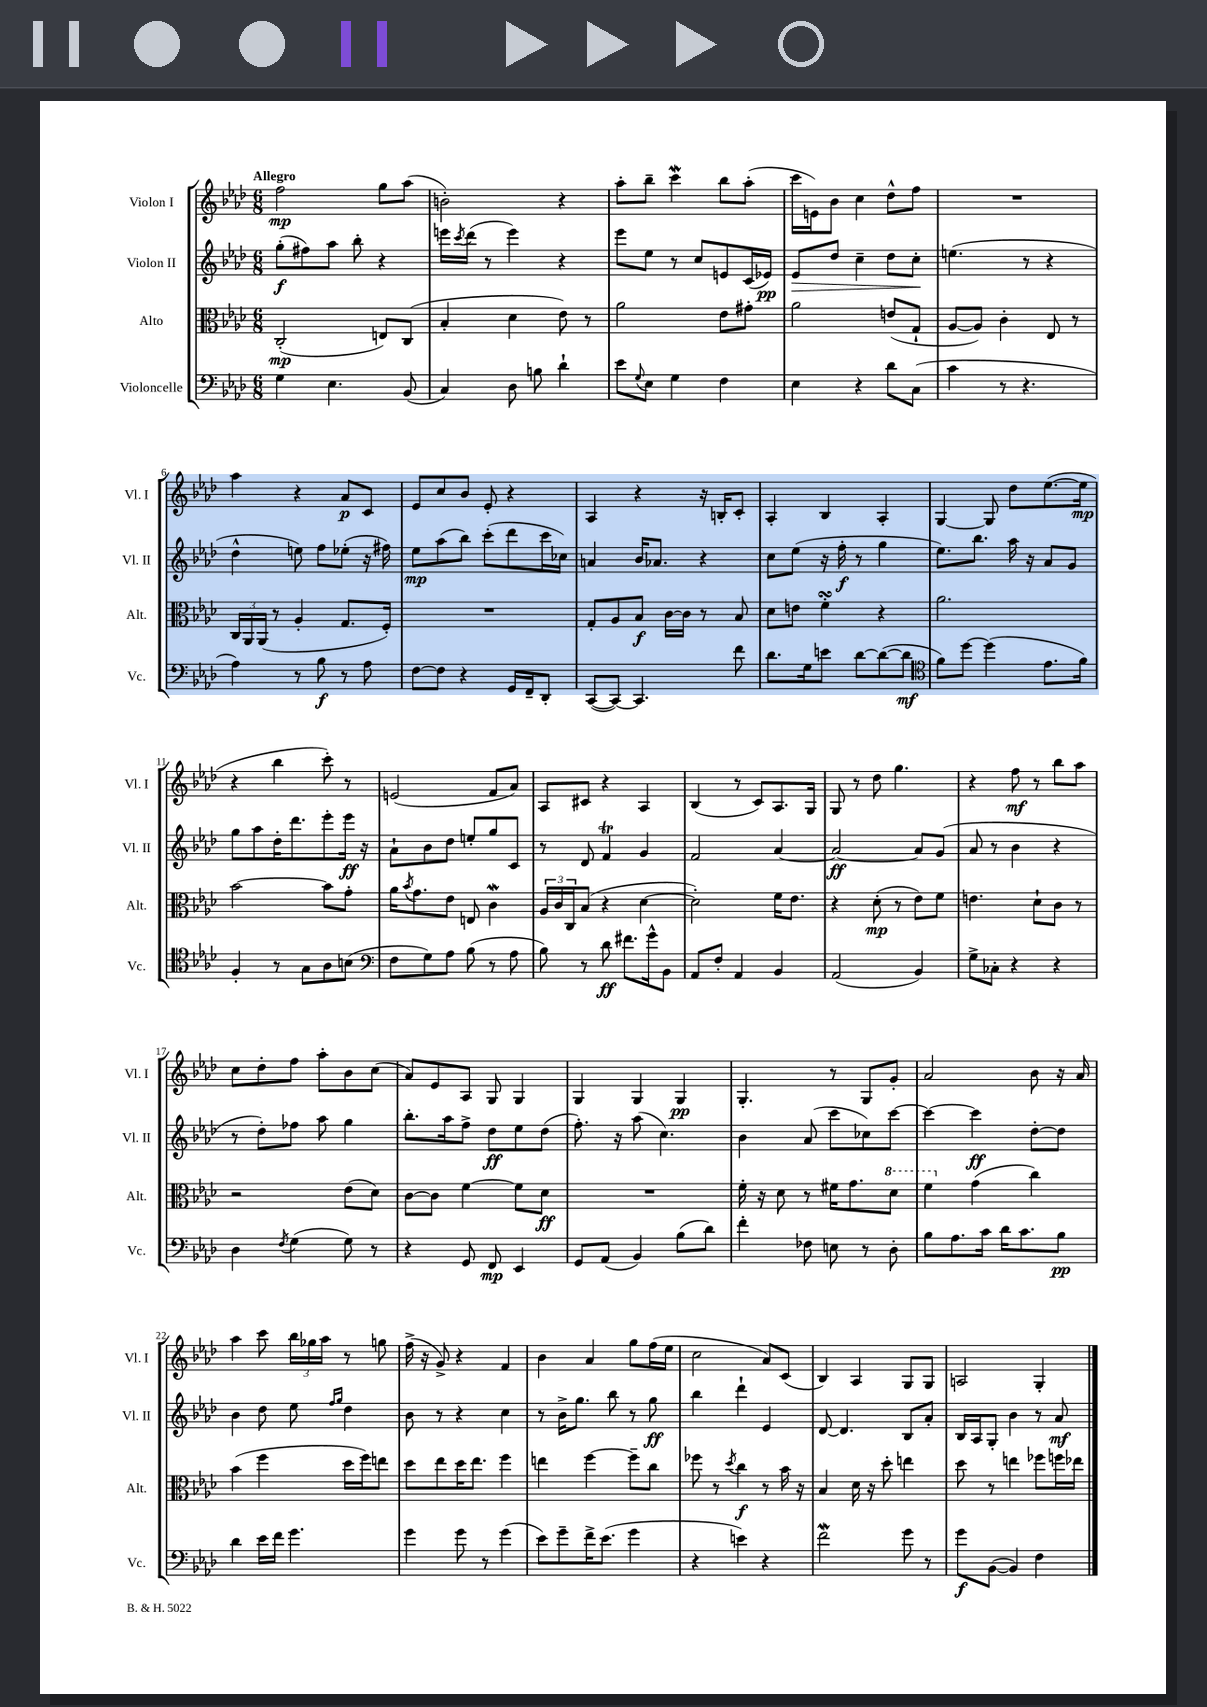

**kern	**dynam	**kern	**dynam	**kern	**dynam	**kern	**dynam
*part4	*part4	*part3	*part3	*part2	*part2	*part1	*part1
*staff4	*staff4	*staff3	*staff3	*staff2	*staff2	*staff1	*staff1
*I"Violoncelle	*	*I"Alto	*	*I"Violon II	*	*I"Violon I	*
*I'Vc.	*	*I'Alt.	*	*I'Vl. II	*	*I'Vl. I	*
*clefF4	*	*clefC3	*	*clefG2	*	*clefG2	*
*k[b-e-a-d-]	*	*k[b-e-a-d-]	*	*k[b-e-a-d-]	*	*k[b-e-a-d-]	*
*M6/8	*	*M6/8	*	*M6/8	*	*M6/8	*
=1	=1	=1	=1	=1	=1	=1	=1
!	!	!	!	!	!	!LO:TX:a:B:t=Allegro	!
4G\	.	(2C'/	mp	(8gg'\L	f	2ff\	mp
.	.	.	.	8ff#X\)	.	.	.
4.E-\	.	.	.	8aa-\J	.	.	.
.	.	.	.	8bb-'\	.	.	.
.	.	8En/L)	.	4r	.	8gg\L	.
(8BB-/	.	(8C/J	.	.	.	(8aa-\J	.
=2	=2	=2	=2	=2	=2	=2	=2
4C/)	.	4B-'/	.	16eeen\LL	.	2bn'\)	.
.	.	.	.	8qccc/	.	.	.
.	.	.	.	(16ddd-\JJ	.	.	.
.	.	.	.	8r	.	.	.
8D-\	.	4d-\	.	4eee\)	.	.	.
8Bn\	.	.	.	.	.	.	.
4d-`\	.	8e-\)	.	4r	.	4r	.
.	.	8r	.	.	.	.	.
=3	=3	=3	=3	=3	=3	=3	=3
8e-\L	.	2a-\	.	8eee-\L	.	8aa-'\L	.
8qqG/	.	.	.	.	.	.	.
8E-\J	.	.	.	8ee-\J	.	8bb-~\J	.
4G\	.	.	.	8r	.	4cccW\	.
.	.	.	.	8cc/L	.	.	.
4F\	.	8e-\L	.	8en/	.	8bb-\L	.
.	.	8g#X'\J	.	(16c/L	.	(8aa-'\J	.
.	.	.	.	16e-X/JJ)	pp	.	.
=4	=4	=4	=4	=4	=4	=4	=4
!	!	!	!	!	!LO:HP:b	!	!
4E-\	.	2a-\	.	8e-/L	>	16ccc\LL	.
.	.	.	.	.	.	16en\J)	.
.	.	.	.	8dd-/J	.	8b-\J	.
4r	.	.	.	4cc~\	.	4cc\	.
8d-\L	.	(8en/L	.	8dd-\L	.	8dd-^^\L	.
(8C\J	.	8G`/J	.	8cc'\J	.	8ff\J	.
.	.	.	.	.	]	.	.
=5	=5	=5	=5	=5	=5	=5	=5
4c\	.	[8A-/L	.	(4.een\	.	2.r	.
.	.	8A-/J])	.	.	.	.	.
8r	.	4c'\	.	.	.	.	.
4.r	.	.	.	8r	.	.	.
.	.	8E-/	.	4r	.	.	.
.	.	8r	.	.	.	.	.
!!LO:LB:g=z
=6	=6	=6	=6	=6	=6	=6	=6
4A-\)	.	24C/LL	.	4dd-^^\	.	4aa-\	.
.	.	24AA-/	.	.	.	.	.
.	.	(24AA-/JJ	.	.	.	.	.
.	.	8r	.	.	.	.	.
8r	.	4A-'/	.	8een\)	.	4r	.
8B-\	f	.	.	8ff\L	.	.	.
8r	.	8.G/L	.	(8ee-X'\J	.	8a-/L	p
8A-\	.	.	.	16r	.	8c/J	.
.	.	16F'/Jk)	.	16ff#X\)	.	.	.
=7	=7	=7	=7	=7	=7	=7	=7
[8F\L	.	2.r	.	8ee-\L	mp	8e-/L	.
8F\J]	.	.	.	(8aa-\	.	8cc/	.
4r	.	.	.	8bb-\J)	.	8b-/J	.
.	.	.	.	(8ccc'\L	.	8e-'/	.
16GG/LL	.	.	.	8ddd-\	.	4r	.
16FF~/J	.	.	.	.	.	.	.
8DD-'/J	.	.	.	16ccc\L	.	.	.
.	.	.	.	16cc-X\JJ)	.	.	.
=8	=8	=8	=8	=8	=8	=8	=8
([8CC/L	.	8G'/L	.	4an/	.	4A-/	.
8CC/J_)	.	8A-/	.	.	.	.	.
4.CC/]	.	8B-/J	f	16b-/KL	.	4r	.
.	.	.	.	8.a-X/J	.	.	.
.	.	[16c\LL	.	.	.	.	.
.	.	16c\JJ]	.	.	.	.	.
.	.	8r	.	4r	.	16r	.
.	.	.	.	.	.	16Bn'/KL	.
8f\	.	8B-/	.	.	.	8c'/J	.
=9	=9	=9	=9	=9	=9	=9	=9
8.d-\L	.	8d-\L	.	8cc\L	.	4A-'/	.
.	.	8en\J	.	(8ee-\J	.	.	.
16G\k	.	.	.	.	.	.	.
8en\J	.	4fsSSS'\	.	16r	.	4B-/	.
.	.	.	.	16ff'\	f	.	.
[8d-\L	.	.	.	8r	.	.	.
(8d-\_	.	4r	.	4gg\	.	4A-'/	.
8d-\J]	mf	.	.	.	.	.	.
=10	=10	=10	=10	=10	=10	=10	=10
*clefC4	*	*	*	*	*	*	*
8f\L)	.	2.a-\	.	8.ee-\L)	.	[4G/	.
[8dd-\J	.	.	.	.	.	.	.
.	.	.	.	8.bb-\J	.	.	.
(4dd-\]	.	.	.	.	.	8G/]	.
.	.	.	.	16aa-\	.	8dd-\L	.
.	.	.	.	16r	.	.	.
8.e-\L	.	.	.	8a-/L	.	([8.ee-\	.
.	.	.	.	8g/J	.	.	.
16f\Jk)	.	.	.	.	.	16ee-\Jk]	mp
!!LO:LB:g=z
=11	=11	=11	=11	=11	=11	=11	=11
4F'/	.	[2b-\	.	8gg\L	.	4r	.
.	.	.	.	8aa-\	.	.	.
8r	.	.	.	16dd-'\K	.	4bb-\	.
.	.	.	.	8.ddd-\	.	.	.
8G\L	.	.	.	.	.	.	.
8A-\	.	8b-\L]	.	8eee-'\	.	8ccc'\)	.
(8Bn\J	.	8g'\J	.	16eee-\Jk	ff	8r	.
.	.	.	.	16r	.	.	.
=12	=12	=12	=12	=12	=12	=12	=12
*clefF4	*	*	*	*	*	*	*
8F\L	.	16a-\KL	.	8a-`\L	.	(2en/	.
.	.	8qb-/	.	.	.	.	.
.	.	8.g\	.	.	.	.	.
8G\)	.	.	.	8b-\	.	.	.
8A-\J	.	8e-\J	.	8dd-\J	.	.	.
(8B-\	.	8En/	.	8een'/L	.	.	.
8r	.	4cW\	.	8gg/	.	8f/L	.
8A-\	.	.	.	8c/J	.	8a-/J)	.
=13	=13	=13	=13	=13	=13	=13	=13
8B-\)	.	24A-/LL	.	8r	.	8A-/L	.
.	.	24c/	.	.	.	.	.
.	.	24C/J	.	.	.	.	.
8r	.	(8B-/J	.	8d-/	.	8c#X/J	.
8d-\	ff	4r	.	4fT/	.	4r	.
8.f#X\L	.	.	.	.	.	.	.
.	.	[4d-\	.	4g/	.	4A-/	.
16g^^\k	.	.	.	.	.	.	.
8BB-\J	.	.	.	.	.	.	.
=14	=14	=14	=14	=14	=14	=14	=14
8AA-/L	.	2d-'\])	.	2f/	.	(4B-/	.
8F'/J	.	.	.	.	.	.	.
4AA-/	.	.	.	.	.	8r	.
.	.	.	.	.	.	8c/L)	.
4BB-/	.	16f\KL	.	[4a-/	.	8.A-/	.
.	.	8.e-\J	.	.	.	.	.
.	.	.	.	.	.	16G/Jk	.
=15	=15	=15	=15	=15	=15	=15	=15
(2AA-/	.	4r	.	2a-/_	ff	8G/	.
.	.	.	.	.	.	8r	.
.	.	(8d-'\	mp	.	.	8dd-\	.
.	.	8r	.	.	.	4.gg\	.
4BB-/)	.	8e-\L)	.	8a-/L]	.	.	.
.	.	8f\J	.	(8g/J	.	.	.
=16	=16	=16	=16	=16	=16	=16	=16
8G^\L	.	4.en\	.	8a-/	.	4r	.
8C-X'\J	.	.	.	8r	.	.	.
4r	.	.	.	4b-\	.	8ff\	mf
.	.	8d-`\L	.	.	.	8r	.
4r	.	8c\J	.	4r	.	8bb-\L	.
.	.	8r	.	.	.	8aa-\J	.
!!LO:LB:g=z
=17	=17	=17	=17	=17	=17	=17	=17
4D-\	.	2r	.	8r	.	8cc\L	.
.	.	.	.	8dd-'\L)	.	8dd-'\	.
8qF/	.	.	.	.	.	.	.
(4G\	.	.	.	8ff-X\J	.	8ff\J	.
.	.	.	.	8aa-\	.	8aa-'\L	.
8G\)	.	(8e-\L	.	4gg\	.	8b-\	.
8r	.	8d-\J)	.	.	.	(8cc\J	.
=18	=18	=18	=18	=18	=18	=18	=18
4r	.	[8c\L	.	8.bb-'\L	.	8a-/L)	.
.	.	8c\J]	.	.	.	8e-/	.
.	.	.	.	16aa-\k	.	.	.
8GG/	.	[4f\	.	8ff^\J	.	8A-/J	.
8FF/	mp	.	.	8dd-\L	ff	8G/	.
4EE-/	.	8f\L]	.	8ee-\	.	4G/	.
.	.	8d-\J	ff	(8dd-\J	.	.	.
=19	=19	=19	=19	=19	=19	=19	=19
8GG/L	.	2.r	.	8.ff'\)	.	4G/	.
(8AA-/J	.	.	.	.	.	.	.
.	.	.	.	16r	.	.	.
4BB-/)	.	.	.	(8aa-\	.	4G/	.
.	.	.	.	4.cc\)	.	.	.
(8B-\L	.	.	.	.	.	4G/	pp
8d-\J)	.	.	.	.	.	.	.
=20	=20	=20	=20	=20	=20	=20	=20
4f'\	.	16f'\	.	4b-\	.	4.G'/	.
.	.	16r	.	.	.	.	.
.	.	8d-\	.	.	.	.	.
8F-X\	.	8r	.	(8a-/	.	.	.
8En\	.	16f#X\KL	.	8ccc\L	.	8r	.
.	.	8.g\	.	.	.	.	.
8r	.	.	.	8cc-X\)	.	8G/L	.
*	*	*8va	*	*	*	*	*
8D-'\	.	8dd-\J	.	[8ccc\J	.	8g'/J	.
=21	=21	=21	=21	=21	=21	=21	=21
8B-\L	.	4ff\	.	4ccc\_	.	2a-/	.
8.A-\	.	.	.	.	.	.	.
*	*	*X8va	*	*	*	*	*
.	.	(4g\	.	4ccc\]	ff	.	.
16c\Jk	.	.	.	.	.	.	.
16d-\KL	.	.	.	.	.	.	.
8.c\	.	.	.	.	.	.	.
.	.	4cc\)	.	[8dd-'\L	.	8b-\	.
8B-\J	pp	.	.	8dd-\J]	.	16r	.
.	.	.	.	.	.	16a-/	.
!!LO:LB:g=z
=22	=22	=22	=22	=22	=22	=22	=22
4d-\	.	(4b-\	.	4b-\	.	4aa-\	.
16e-\LL	.	4ff\	.	8dd-\	.	8ccc\	.
16f\JJ	.	.	.	.	.	.	.
4.g\	.	.	.	8ee-\	.	24bb-\LL	.
.	.	.	.	.	.	24gg-X\	.
.	.	.	.	.	.	24aa-\JJ	.
.	.	.	.	16qqff/LL	.	.	.
.	.	.	.	16qqgg/JJ	.	.	.
.	.	16dd-\LL	.	4dd-\	.	8r	.
.	.	16ff\J)	.	.	.	.	.
.	.	8een\J	.	.	.	8ggn\	.
=23	=23	=23	=23	=23	=23	=23	=23
4g\	.	8dd-\L	.	8b-\	.	(16ff^\	.
.	.	.	.	.	.	16r	.
.	.	8ee-\	.	8r	.	8g^/)	.
8g\	.	16dd-\K	.	4r	.	4r	.
.	.	8.ee-\J	.	.	.	.	.
8r	.	.	.	.	.	.	.
(4g\	.	4ff\	.	4cc\	.	4f/	.
=24	=24	=24	=24	=24	=24	=24	=24
8e-\L)	.	4een\	.	8r	.	4b-\	.
8g~\	.	.	.	16b-^\KL	.	.	.
.	.	.	.	8.gg\J	.	.	.
16f^\K	.	[4ff\	.	.	.	4a-/	.
(8.e-\J	.	.	.	.	.	.	.
.	.	.	.	8bb-\	.	.	.
4g\	.	8ff~\L]	.	8r	.	8gg\L	.
.	.	8cc\J	.	8gg\	ff	(16ff\L	.
.	.	.	.	.	.	16ee-\JJ	.
=25	=25	=25	=25	=25	=25	=25	=25
4r	.	8ff-X\	.	4bb-\	.	2cc\	.
.	.	8r	.	.	.	.	.
.	.	8qdd-/	.	.	.	.	.
4en\)	.	4cc\	f	4ddd-`\	.	.	.
4r	.	8r	.	4e-/	.	8a-/L)	.
.	.	16b-\	.	.	.	(8c/J	.
.	.	16r	.	.	.	.	.
=26	=26	=26	=26	=26	=26	=26	=26
2fW\	.	4B-/	.	[8d-/	.	4B-/)	.
.	.	.	.	4.d-/]	.	.	.
.	.	16d-\	.	.	.	4A-/	.
.	.	16r	.	.	.	.	.
.	.	8dd-'\	.	.	.	.	.
8g\	.	4een\	.	8B-/L	.	8G/L	.
8r	.	.	.	8a-'/J	.	8G/J	.
=27	=27	=27	=27	=27	=27	=27	=27
8g\L	f	8dd-\	.	16B-/LL	.	2An/	.
.	.	.	.	16A-/J	.	.	.
([8BB-\J	.	8r	.	8G'/J	.	.	.
4BB-/])	.	4een\	.	4b-\	.	.	.
4F\	.	8ff-X\L	.	8r	.	4G'/	.
.	.	16ffn\L	.	8a-/	mf	.	.
.	.	16ee-X\JJ	.	.	.	.	.
==	==	==	==	==	==	==	==
*-	*-	*-	*-	*-	*-	*-	*-
